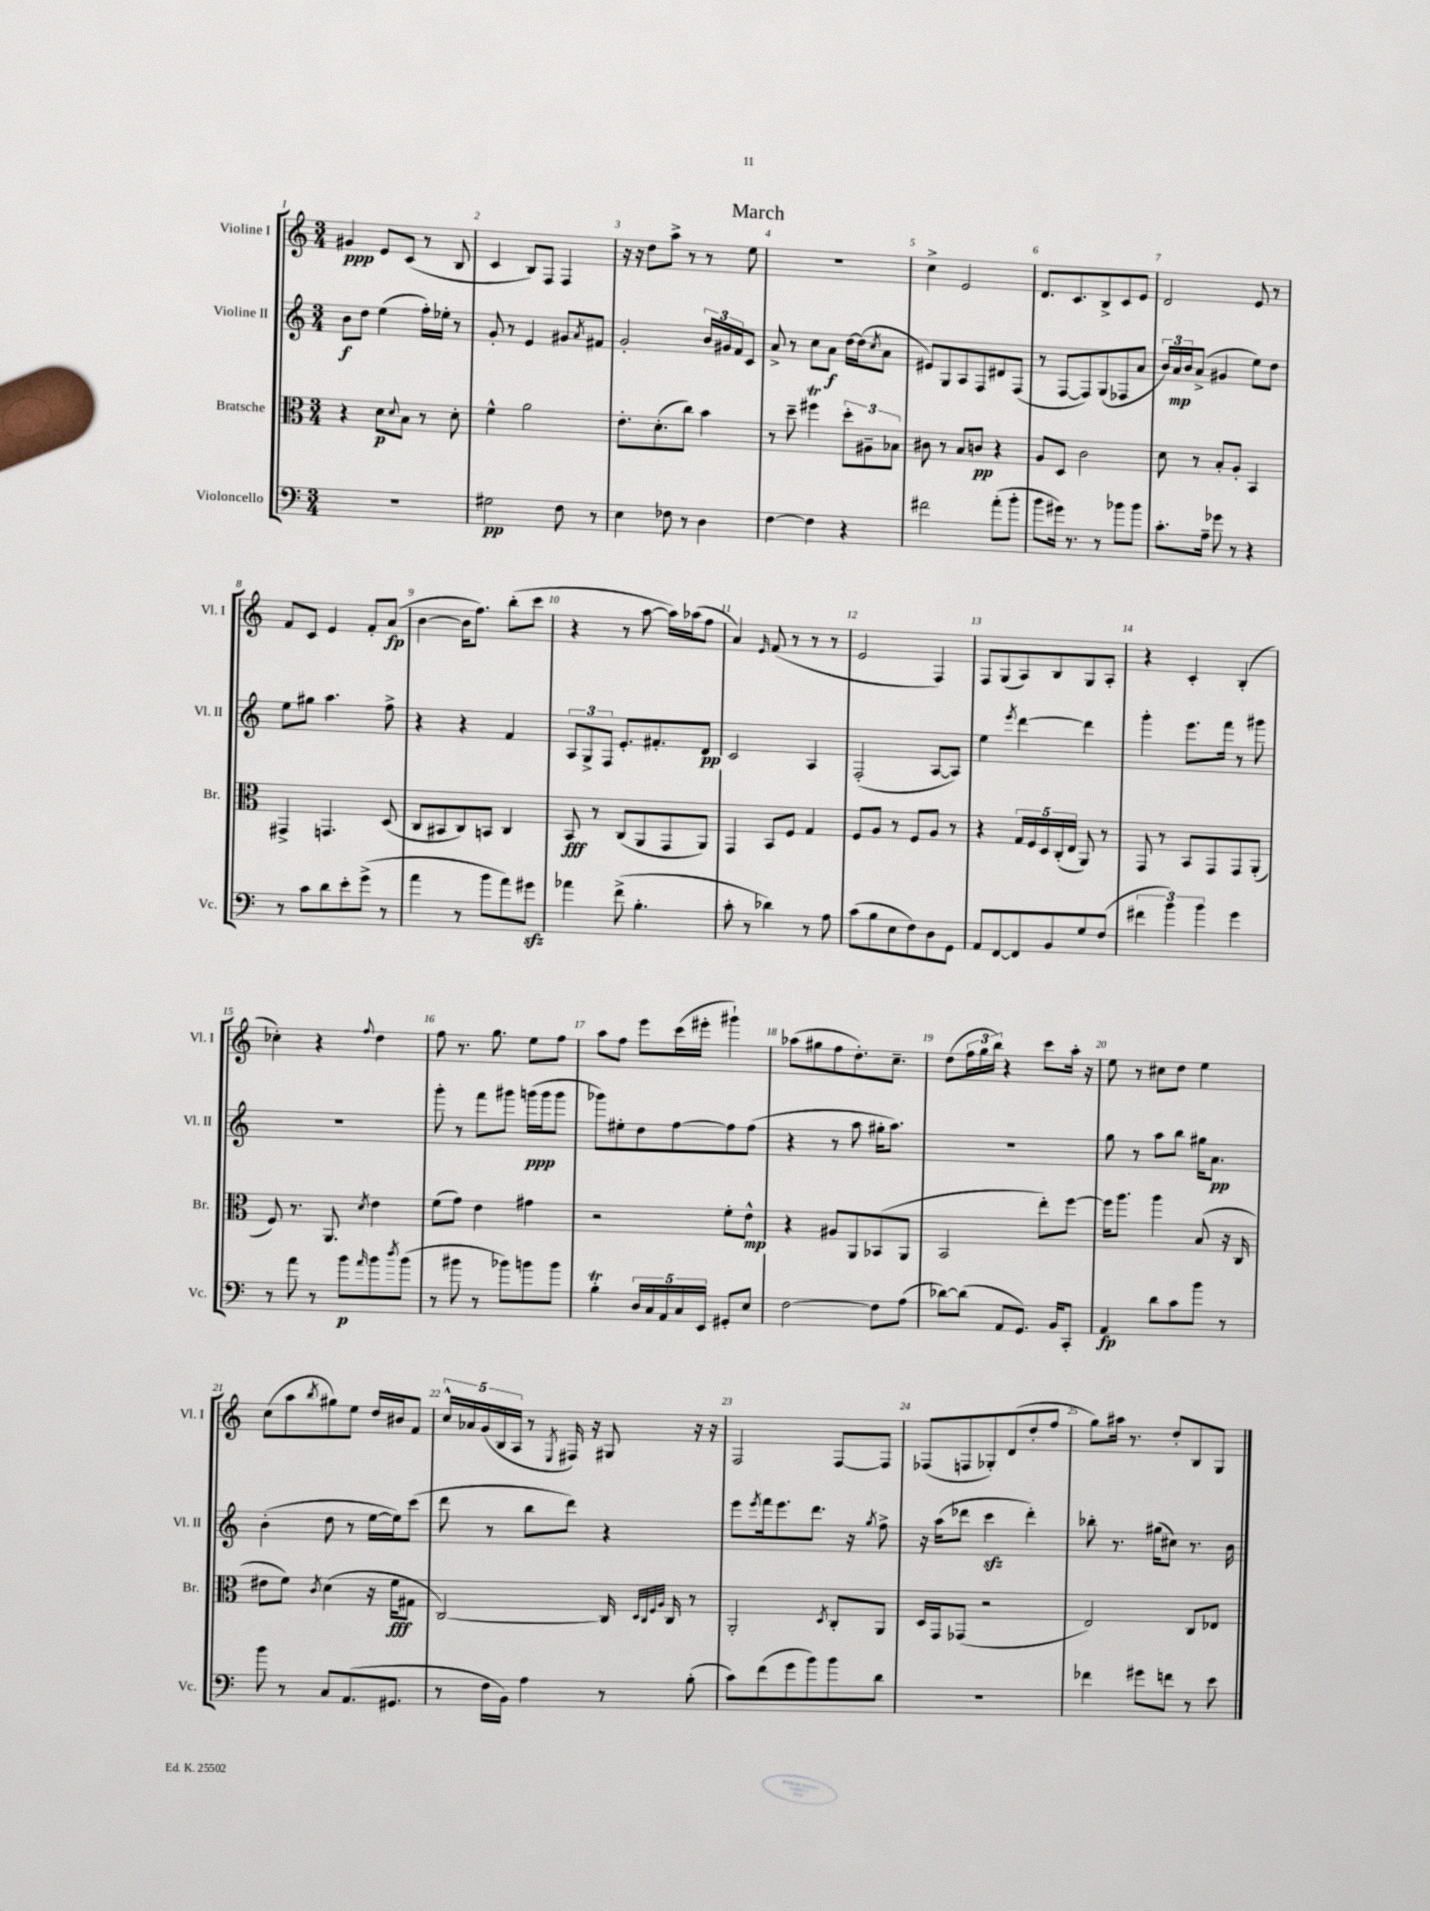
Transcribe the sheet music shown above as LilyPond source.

\header { title = "March" }
<<
\new StaffGroup <<
\new Staff = "s0" \with { instrumentName = "Violine I" shortInstrumentName = "Vl. I" } {
    \clef treble \key c \major \numericTimeSignature \time 3/4
    gis'4\ppp e'8 c'8( r8 b8 |
    c'4 b8) f8 f4 |
    r16 r16 d''8 a''8-> r8 r8 e''8 |
    R2. |
    c''4-> e'2 |
    d'8. c'8. b8-> c'8 e'8 |
    d'2 e'8 r8 |
    f'8 c'8 e'4 f'8-. a'8\fp( |
    b'4~ b'16 f''8.) b''8-.( c'''8 |
    r4 r8 a''8~ a''16) aes''16( f''8 |
    a'4) \grace { e'16 } f'8( r8 r8 r8 |
    e'2 f4) |
    f8 g8( a8) b8 g8 a8-. |
    r4 c'4-. b4-.( |
    ces''4-.) r4 \appoggiatura { f''8 } d''4 |
    f''8 r8. g''8. e''8 f''8 |
    a''8 f''8 e'''8 c'''16( eis'''16-. gis'''4-!) |
    aes''8( gis''8 f''8 d''8.-.) c''8.-- |
    d''8( \tuplet 3/2 { f''16 g''16 b''16) } r4 c'''8 a''16-. r16 |
    e''8 r8 cis''8 d''8 e''4 |
    c''8( a''8 \acciaccatura { b''8 } gis''8) e''8 d''16 bis'16 f'8 |
    \tuplet 5/4 { c''16-^ aes'16 g'16( b16 a16 } r8 \acciaccatura { e8 } fis16) r16 gis8 r16 r16 |
    f2 f8~ f8 |
    fes8( f8 ges8-.) d'8( d''8-. f''8 |
    g''8) ais''16 r8. d''8-. b8 g8 \bar "|." |
}
\new Staff = "s1" \with { instrumentName = "Violine II" shortInstrumentName = "Vl. II" } {
    \clef treble \key c \major \numericTimeSignature \time 3/4
    b'8\f d''8 e''4( f''16-.) ees''16-. r8 |
    g'8-. r8 e'4 gis'8 \acciaccatura { a'8 } fis'8 |
    g'2-. \tuplet 3/2 { b'16 gis'16 f'16 } c'8 |
    a'8-> r8 c''8 a'8\f d''16~ d''16( \acciaccatura { c''8 } a'8 |
    eis'8) g8 a8 f8 dis'8 f8( |
    r8 f8~ f8) g8( fes8 a'8 |
    \tuplet 3/2 { b'16) a'16\mp b'16 } a'8->( gis'4 e''8) d''8 |
    e''8 gis''8 a''4. f''8-> |
    r4 r4 f'4 |
    \tuplet 3/2 { a8 g8-> f8 } e'8.-. fis'8.-. d'8\pp |
    c'2 a4 |
    f2-.( a8~ a8) |
    e''4 \acciaccatura { e'''8 } d'''4~ d'''4 |
    g'''4-. e'''8. f'''16 r8 gis'''8 |
    R2. |
    g'''8-. r8 f'''8 gis'''8 g'''16\ppp( g'''16 g'''8 |
    ges'''8) eis''8-. d''8 f''8~ f''8 f''8( |
    r4 r8 a''8 gis''16-. a''8.) |
    R2. |
    g''8 r8 a''8 b''8 gis''16 a'8.\pp |
    b'4-.( d''8 r8 e''16~ e''16) c'''8( |
    d'''8 r8 b''8 d'''8) r4 |
    e'''8 \acciaccatura { e'''8 } f'''16 e'''8. d'''8. r16 \acciaccatura { g''8 } f''8-> |
    r16 a''16( des'''8 c'''4\sfz des'''4-.) |
    bes''8-. r8. gis''16( cis''8) r8. b'16 \bar "|." |
}
\new Staff = "s2" \with { instrumentName = "Bratsche" shortInstrumentName = "Br." } {
    \clef alto \key c \major \numericTimeSignature \time 3/4
    r4 d'8\p \appoggiatura { d'8 } b8 r8 d'8-. |
    f'4-^ a'2 |
    e'8.-. d'8.-.( c''8) b'4 |
    r8 d''8-- fis''4\trill \tuplet 3/2 { d''8-. ais8-- bes8 } |
    cis'8 r8 b8 c'8\pp r4 |
    a8 d8 c'2 |
    d'8 r8 b8-. a8-. b,4 |
    gis,4-> g,4. d8( |
    c8 bis,8 c8) b,8 c4 |
    b,8\fff r8 c8( a,8 g,8 a,8) |
    g,4 b,8 f8 g4 |
    f8 a8 r8 f8 a8 r8 |
    r4 \tuplet 5/4 { g16 f16 d16 c16-.( e16 } a,8) r8 |
    g,8 r8 b,8 g,8 g,8 a,8-.( |
    f8) r8. a,8. \acciaccatura { d'8 } e'4 |
    f'8( g'8) e'4 gis'4 |
    r2 f'8-. e'8-^\mp |
    r4 ais8 a,8 bes,8( a,8 |
    b,2 e''8-.) f''8~ |
    f''16 a''8. a''4 b8( r16 c16 |
    eis'8 f'8) \acciaccatura { c'8 } d'4( r16 f'16\fff gis8 |
    c2~) c16 \grace { d32 c32 f32 a32 } c16 r8 |
    a,2-. \acciaccatura { d8 } c8-. a,8 |
    d16 g,16 ges,8( r2 |
    e2) c8 ees8 \bar "|." |
}
\new Staff = "s3" \with { instrumentName = "Violoncello" shortInstrumentName = "Vc." } {
    \clef bass \key c \major \numericTimeSignature \time 3/4
    R2. |
    gis2\pp f8 r8 |
    e4 fes8 r8 d4 |
    f4~ f4 r4 |
    fis'2 a'8-.( b'8-. |
    b'8 gis'16) r8. r8 bes'8 bes'8 |
    c'8.-. a16-- ges'8 r8 r4 |
    r8 c'8 d'8 e'8-. g'8->( r8 |
    a'4 r8 b'8 a'8) gis'8\sfz |
    aes'4 f'8->( b4.-. |
    c'8-. r8 des'4) r8 a8 |
    c'8( b8 e8 f8) d8 g,8 |
    a,8 f,8~ f,8 b,8 g8 f8( |
    \tuplet 3/2 { fis'4 b'4) b'4 } g'4 |
    r8 a'8 r8 b'8\p \grace { a'16 } b'8 \acciaccatura { d''8 } b'8( |
    r8 bis'8 r8 bes'8) b'8 b'8 |
    b4-.\trill \tuplet 5/4 { d16 c16 a,16 c16 e,16 } gis,8-. e8 |
    f2~ f8 a8( |
    des'8~) des'8( a,8 g,8.) b,16 c,8-. |
    a,4\fp d'8 c'8 b'8 r8 |
    b'8 r8 c8 a,8.( gis,8. |
    r8 f16 b,16) a4 r8 b8-.( |
    c'8) f'8( g'8 b'8) b'8 d'8 |
    R2. |
    fes'4 gis'8 f'8 r8 e'8 \bar "|." |
}
>>
>>
\layout { \context { \Score \override BarNumber.break-visibility = ##(#f #t #t) barNumberVisibility = #all-bar-numbers-visible } }
